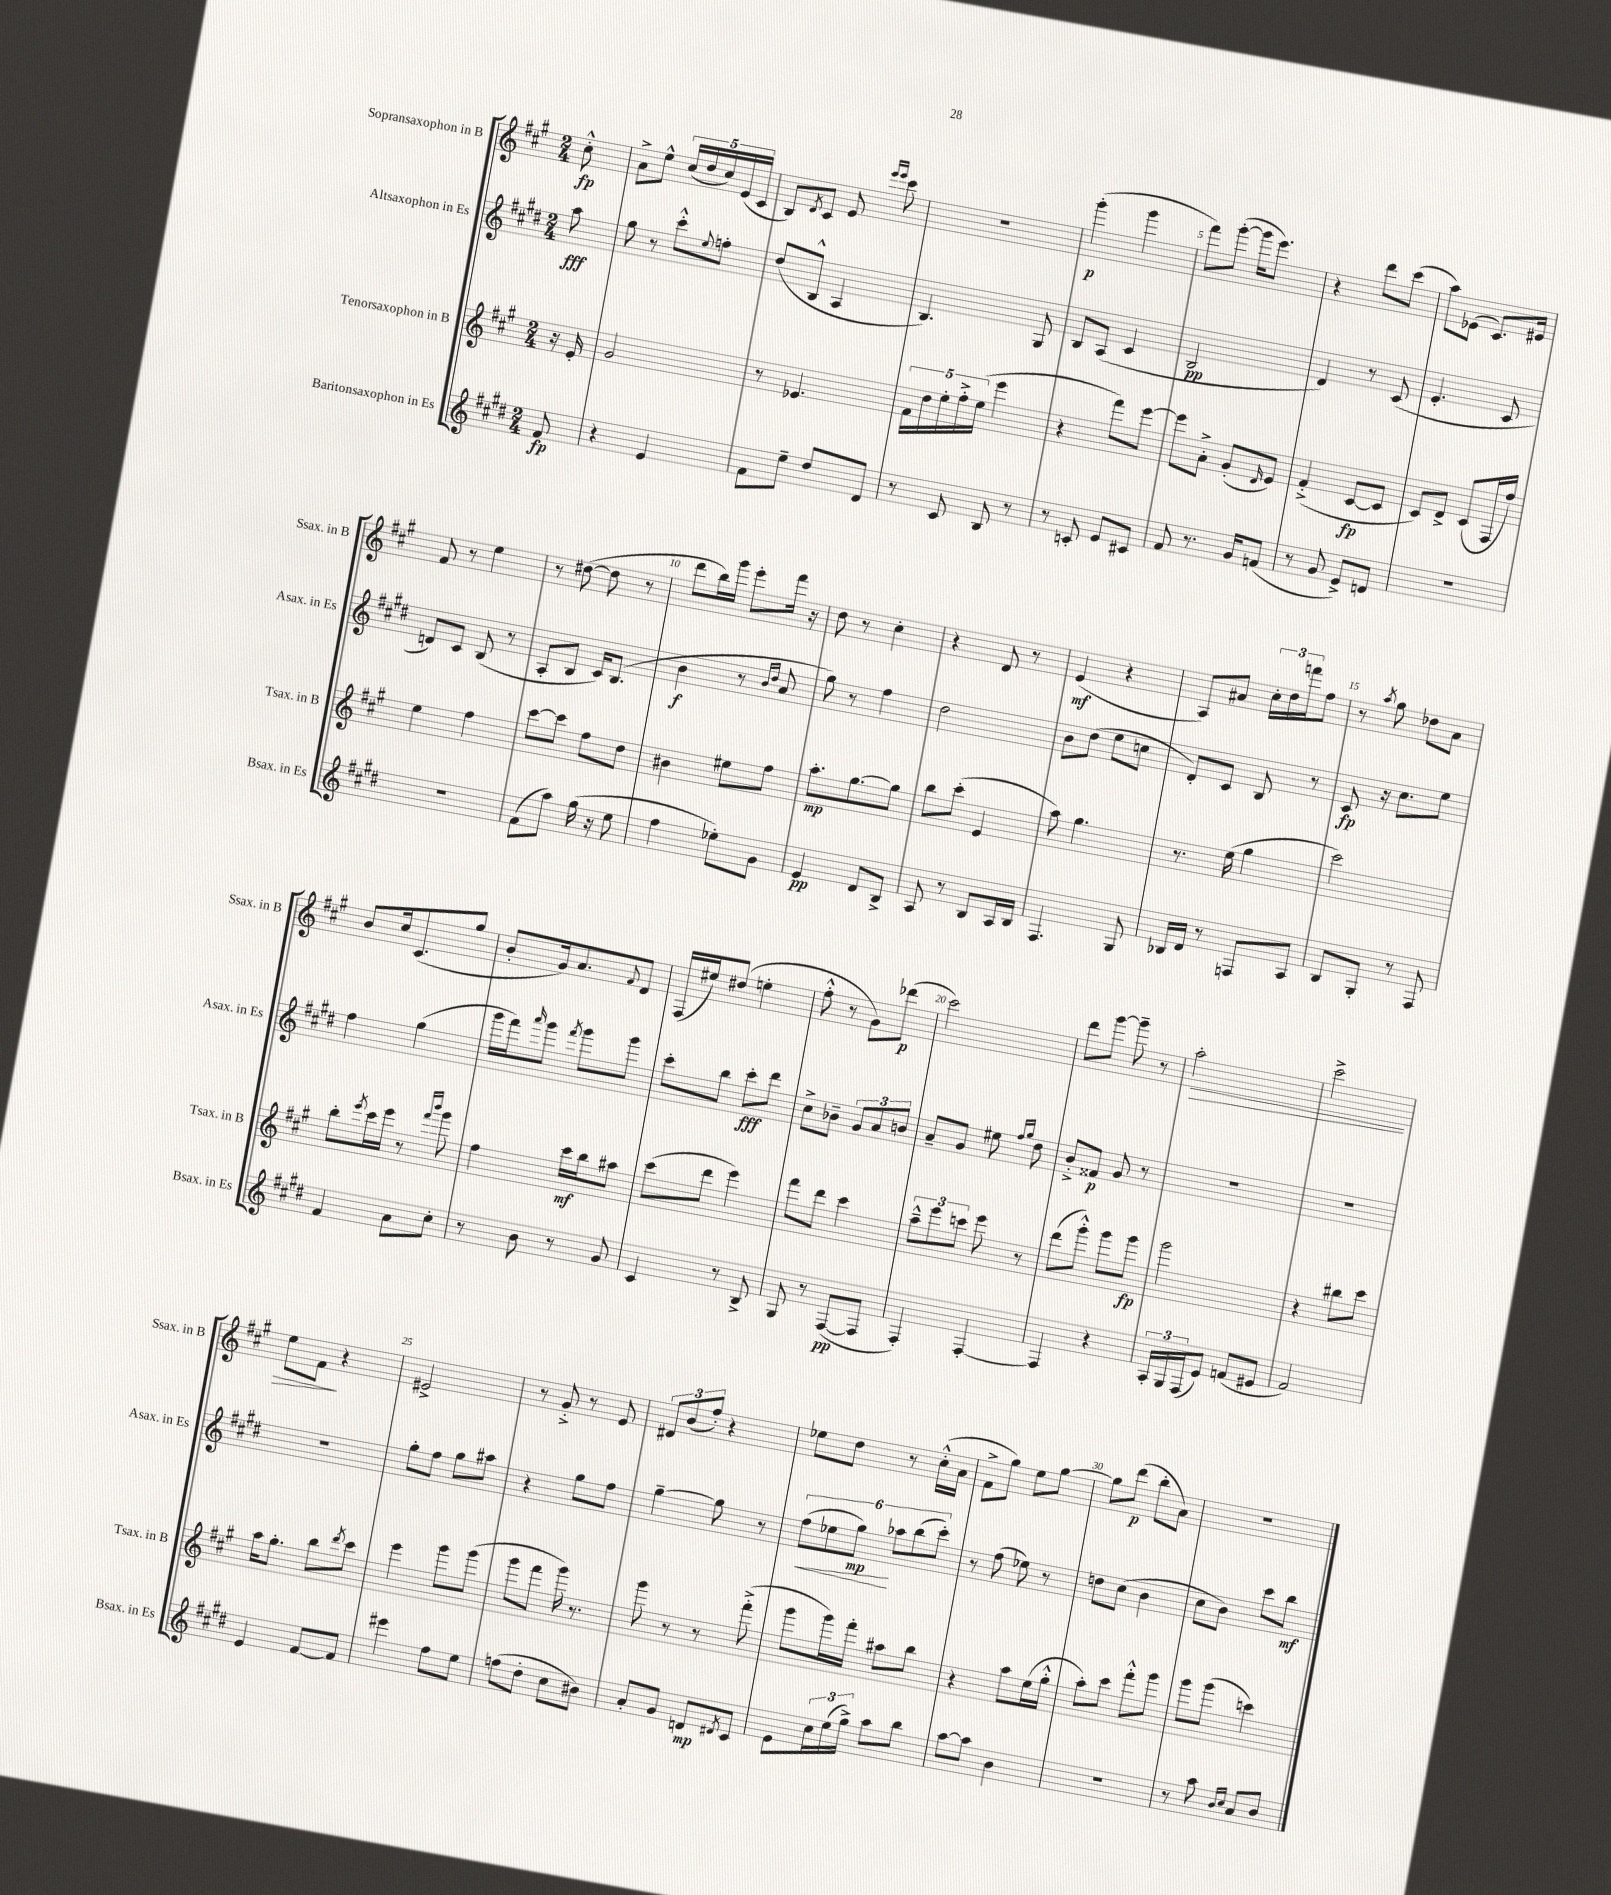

**kern	**dynam	**kern	**dynam	**kern	**dynam	**kern	**dynam
*part4	*part4	*part3	*part3	*part2	*part2	*part1	*part1
*staff4	*staff4	*staff3	*staff3	*staff2	*staff2	*staff1	*staff1
*I"Baritonsaxophon in Es	*	*I"Tenorsaxophon in B	*	*I"Altsaxophon in Es	*	*I"Sopransaxophon in B	*
*I'Bsax. in Es	*	*I'Tsax. in B	*	*I'Asax. in Es	*	*I'Ssax. in B	*
*clefG2	*	*clefG2	*	*clefG2	*	*clefG2	*
*k[f#c#g#d#]	*	*k[f#c#g#]	*	*k[f#c#g#d#]	*	*k[f#c#g#]	*
*M2/4	*	*M2/4	*	*M2/4	*	*M2/4	*
=	=	=	=	=	=	=	=
8f#/	fp	16r	.	8aa\	fff	8cc#'^^\	fp
.	.	16e'/	.	.	.	.	.
=1	=1	=1	=1	=1	=1	=1	=1
4r	.	2g#/	.	8gg#\	.	8a^\L	.
.	.	.	.	8r	.	8ee^^\J	.
4e/	.	.	.	8ccc#'^^\L	.	(20cc#/LL	.
.	.	.	.	.	.	20dd/	.
.	.	.	.	.	.	20cc#/)	.
.	.	.	.	8qqee/	.	.	.
.	.	.	.	8ffn'\J	.	.	.
.	.	.	.	.	.	(20e/	.
.	.	.	.	.	.	20c#/JJ	.
=2	=2	=2	=2	=2	=2	=2	=2
8f#\L	.	8r	.	(8dd#/L	.	8B/L)	.
.	.	.	.	.	.	8qd/	.
8ee~\J	.	4.e-X/	.	8B^^/J	.	8c#/J	.
8dd#/L	.	.	.	4A/	.	8e/	.
.	.	.	.	.	.	16qqeee/LL	.
.	.	.	.	.	.	16qqeee/JJ	.
8d#/J	.	.	.	.	.	8ccc#\	.
=3	=3	=3	=3	=3	=3	=3	=3
8r	.	20f#\LL	.	4.B/)	.	2r	.
.	.	20dd\	.	.	.	.	.
.	.	20ee'\	.	.	.	.	.
8c#/	.	.	.	.	.	.	.
.	.	20ff#'^\	.	.	.	.	.
.	.	(20ee\JJ	.	.	.	.	.
8B/	.	4eee\	.	.	.	.	.
8r	.	.	.	8G#/	.	.	.
=4	=4	=4	=4	=4	=4	=4	=4
8r	.	4r	.	8B/L	.	(4ggg#'\	p
8cn'/	.	.	.	(8A/J	.	.	.
8e/L	.	8fff#\L)	.	4c#/	.	4ggg#\	.
8c#X/J	.	[8eee\J	.	.	.	.	.
=5	=5	=5	=5	=5	=5	=5	=5
8f#/	.	8eee\L]	.	2B/	pp	8fff#\L)	.
8.r	.	8a'^\J	.	.	.	([8ggg#'\J	.
.	.	(8g#'/L	.	.	.	16ggg#\KL]	.
16g#/KL	.	.	.	.	.	8.eee\J)	.
.	.	16qqd/	.	.	.	.	.
(8fn/J	.	8e/J)	.	.	.	.	.
=6	=6	=6	=6	=6	=6	=6	=6
8r	.	(4f#'^/	.	4d#/)	.	4r	.
8g#/	.	.	.	.	.	.	.
8e^/L)	.	[8c#/L	fp	8r	.	8ddd\L	.
8dn/J	.	8c#/J]	.	(8c#/	.	(8ccc#\J	.
=7	=7	=7	=7	=7	=7	=7	=7
2r	.	8c#/L)	.	4.e'/	.	8aa\L)	.
.	.	8d^/J	.	.	.	(8e-X\J	.
.	.	(8c#/L	.	.	.	8.c#/L)	.
.	.	16F#/L	.	8c#/	.	.	.
.	.	16ff#/JJ)	.	.	.	16e#X/Jk	.
!!LO:LB:g=z
=8	=8	=8	=8	=8	=8	=8	=8
2r	.	4ee\	.	8dn/L)	.	8f#/	.
.	.	.	.	8c#/J	.	8r	.
.	.	4ff#\	.	(8B/	.	4ee\	.
.	.	.	.	8r	.	.	.
=9	=9	=9	=9	=9	=9	=9	=9
(8f#\L	.	[8ccc#\L	.	8A'/L	.	8r	.
8aa\J)	.	8ccc#\J]	.	8B/J	.	([8dd#X\	.
(16gg#\	.	8ff#\L	.	16c#/KL)	.	8dd#\]	.
16r	.	.	.	(8.B/J	.	.	.
8ee\	.	8dd\J	.	.	.	8r	.
=10	=10	=10	=10	=10	=10	=10	=10
4ff#\	.	4b#X\	.	4b\	f	8ddd\L	.
.	.	.	.	.	.	16bb\L)	.
.	.	.	.	.	.	16ggg#\JJ	.
8ee-X'\L)	.	8ee#X\L	.	8r	.	8eee'\L	.
.	.	.	.	16qqb/LL	.	.	.
.	.	.	.	16qqdd#/JJ	.	.	.
8g#\J	.	8ff#\J	.	8a/	.	16fff#\Jk	.
.	.	.	.	.	.	16r	.
=11	=11	=11	=11	=11	=11	=11	=11
4e/	pp	8.aa'\L	mp	8gg#\)	.	8dd\	.
.	.	.	.	8r	.	8r	.
.	.	[8.gg#\	.	.	.	.	.
8d#/L	.	.	.	4ff#\	.	4cc#'\	.
8B^/J	.	8gg#\J]	.	.	.	.	.
=12	=12	=12	=12	=12	=12	=12	=12
8A/	.	8bb\L	.	2dd#\	.	4r	.
8r	.	(8ccc#'\J	.	.	.	.	.
8B/L	.	4e/	.	.	.	8d/	.
16A/L	.	.	.	.	.	8r	.
16B/JJ	.	.	.	.	.	.	.
=13	=13	=13	=13	=13	=13	=13	=13
4.F#/	.	8aa\)	.	8b\L	.	(4e/	mf
.	.	4.gg#\	.	(8dd#\J	.	.	.
.	.	.	.	8ee\L	.	4r	.
8G#/	.	.	.	8ccn\J	.	.	.
=14	=14	=14	=14	=14	=14	=14	=14
16B-X/LL	.	8.r	.	8d#'/L)	.	8A/L)	.
16d#/JJ	.	.	.	.	.	.	.
8r	.	.	.	8c#/J	.	8a#X/J	.
.	.	(16ee\	.	.	.	.	.
8Fn/L	.	4gg#\	.	8B/	.	24cc#'\LL	.
.	.	.	.	.	.	24dd\	.
.	.	.	.	.	.	24fffn\J	.
8A/J	.	.	.	8r	.	8ff#\J	.
=15	=15	=15	=15	=15	=15	=15	=15
8B/L	.	2ccc#\)	.	8c#/	fp	8r	.
.	.	.	.	.	.	8qaa/	.
8G#'/J	.	.	.	16r	.	8gg#\	.
.	.	.	.	8.cc#\L	.	.	.
8r	.	.	.	.	.	8dd-X\L	.
8F#/	.	.	.	8ee\J	.	8a\J	.
!!LO:LB:g=z
=16	=16	=16	=16	=16	=16	=16	=16
4f#/	.	8bb'\L	.	4ff#\	.	8b/L	.
.	.	8qeee/	.	.	.	.	.
.	.	16ccc#\L	.	.	.	16cc#/k	.
.	.	16eee\JJ	.	.	.	(8.c#/	.
8a\L	.	8r	.	(4gg#\	.	.	.
.	.	16qqfff#/LL	.	.	.	.	.
.	.	16qqbbb/JJ	.	.	.	.	.
8cc#'\J	.	8ggg#\	.	.	.	8gg#/J	.
=17	=17	=17	=17	=17	=17	=17	=17
8r	.	4ff#\	.	16ggg#\LL	.	8b'/L	.
.	.	.	.	16fff#\J)	.	.	.
.	.	.	.	16qqaaa/	.	.	.
8b\	.	.	.	8ggg#\J	.	16g#/k)	.
.	.	.	.	.	.	8.a/	.
.	.	.	.	8qfff#/	.	.	.
8r	.	16ccc#\LL	mf	8ggg#\L	.	.	.
.	.	16bb\J	.	.	.	.	.
.	.	.	.	.	.	8qqf#/	.
8g#/	.	8aa#X\J	.	8ggg#\J	.	8d/J	.
=18	=18	=18	=18	=18	=18	=18	=18
4c#/	.	(8ccc#\L	.	8ccc#'\L	.	(16F#/LL	.
.	.	.	.	.	.	16ee#X/J)	.
.	.	8ddd\J	.	8bb\J	.	(8dd#X/J	.
8r	.	4eee\)	.	8ccc#'\L	fff	4een'\	.
8B^/	.	.	.	8ddd#\J	.	.	.
=19	=19	=19	=19	=19	=19	=19	=19
8G#/	.	8fff#\L	.	8cc#^\L	.	8ff#'^^\	.
8r	.	8ddd\J	.	8b-X~\J	.	8r	.
([8F#/L	pp	4ccc#\	.	12g#/L	.	8g#\L)	.
.	.	.	.	12a/	.	.	.
8F#/J]	.	.	.	.	.	(8ddd-X\J	p
.	.	.	.	12bn/J	.	.	.
=20	=20	=20	=20	=20	=20	=20	=20
4F#'/)	.	12aa~^^\L	.	8a~/L	.	2ccc#\)	.
.	.	12eee\	.	.	.	.	.
.	.	.	.	8g#/J	.	.	.
.	.	12cccn\J	.	.	.	.	.
[4F#'/	.	8eee\	.	8ee#X\	.	.	.
.	.	.	.	16qqff#/LL	.	.	.
.	.	.	.	16qqgg#/JJ	.	.	.
.	.	8r	.	8dd#\	.	.	.
=21	=21	=21	=21	=21	=21	=21	=21
4F#/]	.	(8ddd\L	.	8b'^/L	.	8ddd\L	.
.	.	8ggg#'^^\J)	.	8f##X/J	p	[8ggg#\J	.
4r	.	8ggg#\L	.	8g#/	.	8ggg#~\]	.
.	.	8ggg#\J	fp	8r	.	8r	.
=22	=22	=22	=22	=22	=22	=22	=22
!	!	!	!	!	!	!	!LO:HP:b
24A'/LL	.	2ggg#\	.	2r	.	2aa'\	>
24G#/	.	.	.	.	.	.	.
(24F#/J	.	.	.	.	.	.	.
8e/J)	.	.	.	.	.	.	.
(8fn/L	.	.	.	.	.	.	.
8e#X/J	.	.	.	.	.	.	.
=23	=23	=23	=23	=23	=23	=23	=23
2f#/)	.	4r	.	2r	.	2ccc#^\	.
.	.	8bb#X\L	.	.	.	.	.
.	.	8ccc#\J	.	.	.	.	.
!!LO:LB:g=z
=24	=24	=24	=24	=24	=24	=24	=24
4e/	.	16aa\KL	.	2r	.	8ee\L	.
.	.	8.gg#'\J	.	.	.	.	.
.	.	.	.	.	.	8f#\J	.
[8f#/L	.	8bb\L	.	.	.	4r	]
.	.	8qddd/	.	.	.	.	.
8f#/J]	.	8ccc#\J	.	.	.	.	.
=25	=25	=25	=25	=25	=25	=25	=25
4eee#X\	.	4eee\	.	8gg#'\L	.	2e#X^/	.
.	.	.	.	8ff#\J	.	.	.
8ff#\L	.	8ggg#\L	.	8gg#\L	.	.	.
8ee\J	.	(8ggg#\J	.	8aa#X\J	.	.	.
=26	=26	=26	=26	=26	=26	=26	=26
(8ffn\L	.	8ggg#\L	.	4r	.	8r	.
8dd#'\J	.	8fff#\J	.	.	.	8g#'^/	.
8cc#\L	.	16ggg#\)	.	8gg#\L	.	8r	.
.	.	8.r	.	.	.	.	.
8b#X\J)	.	.	.	8ff#\J	.	8e/	.
=27	=27	=27	=27	=27	=27	=27	=27
8a'/L	.	8ggg#\	.	[4gg#~\	.	12d#X/L	.
.	.	.	.	.	.	(12b/	.
8g#/J	.	8r	.	.	.	.	.
.	.	.	.	.	.	12ff#'/J)	.
8dn/L	mp	8r	.	8gg#\]	.	4r	.
8qd#X/	.	.	.	.	.	.	.
8c#/J	.	(8fff#'^\	.	8r	.	.	.
=28	=28	=28	=28	=28	=28	=28	=28
!	!	!	!	!	!LO:HP:b	!	!
8e\L	.	8ggg#\L	.	(12ff#\L	<	8ee-X\L	.
.	.	.	.	12ee-X\	.	.	.
24cc#\L	.	16ggg#\L)	.	.	.	8dd\J	.
(24ee\	.	.	.	12gg#\J)	mp	.	.
.	.	16fff#'\JJ	.	.	.	.	.
24gg#^\JJ)	.	.	.	.	.	.	.
8aa\L	.	8aa#X\L	.	12aa-X\L	[	8r	.
.	.	.	.	(12bb\	.	.	.
8bb\J	.	8bb\J	.	.	.	(16cc#'^^\LL	.
.	.	.	.	12ccc#'\J)	.	.	.
.	.	.	.	.	.	16a\JJ	.
=29	=29	=29	=29	=29	=29	=29	=29
[8aa\L	.	4r	.	8r	.	8f#^\L	.
8aa\J]	.	.	.	(8ff#\	.	8gg#\J)	.
4b\	.	8aa\L	.	8ee-X\)	.	8ee\L	.
.	.	(16ee\L	.	8r	.	[8gg#\J	.
.	.	16gg#'^^\JJ	.	.	.	.	.
=30	=30	=30	=30	=30	=30	=30	=30
2r	.	8aa'\L)	.	8ddn\L	.	8gg#\L]	.
.	.	8ccc#\J	.	(8cc#\J	.	(8ddd\J	p
.	.	8fff#'^^\L	.	4b\	.	8bb'\L	.
.	.	8ggg#\J	.	.	.	8a\J)	.
=31	=31	=31	=31	=31	=31	=31	=31
8r	.	8ggg#\L	.	8cc#\L	.	2r	.
8aa\	.	(8ggg#\J	.	8b\J)	.	.	.
16qqb/LL	.	.	.	.	.	.	.
16qqcc#/JJ	.	.	.	.	.	.	.
8a/L	.	4cccn\)	.	8ccc#\L	.	.	.
8b/J	.	.	.	8bb\J	mf	.	.
==	==	==	==	==	==	==	==
*-	*-	*-	*-	*-	*-	*-	*-
